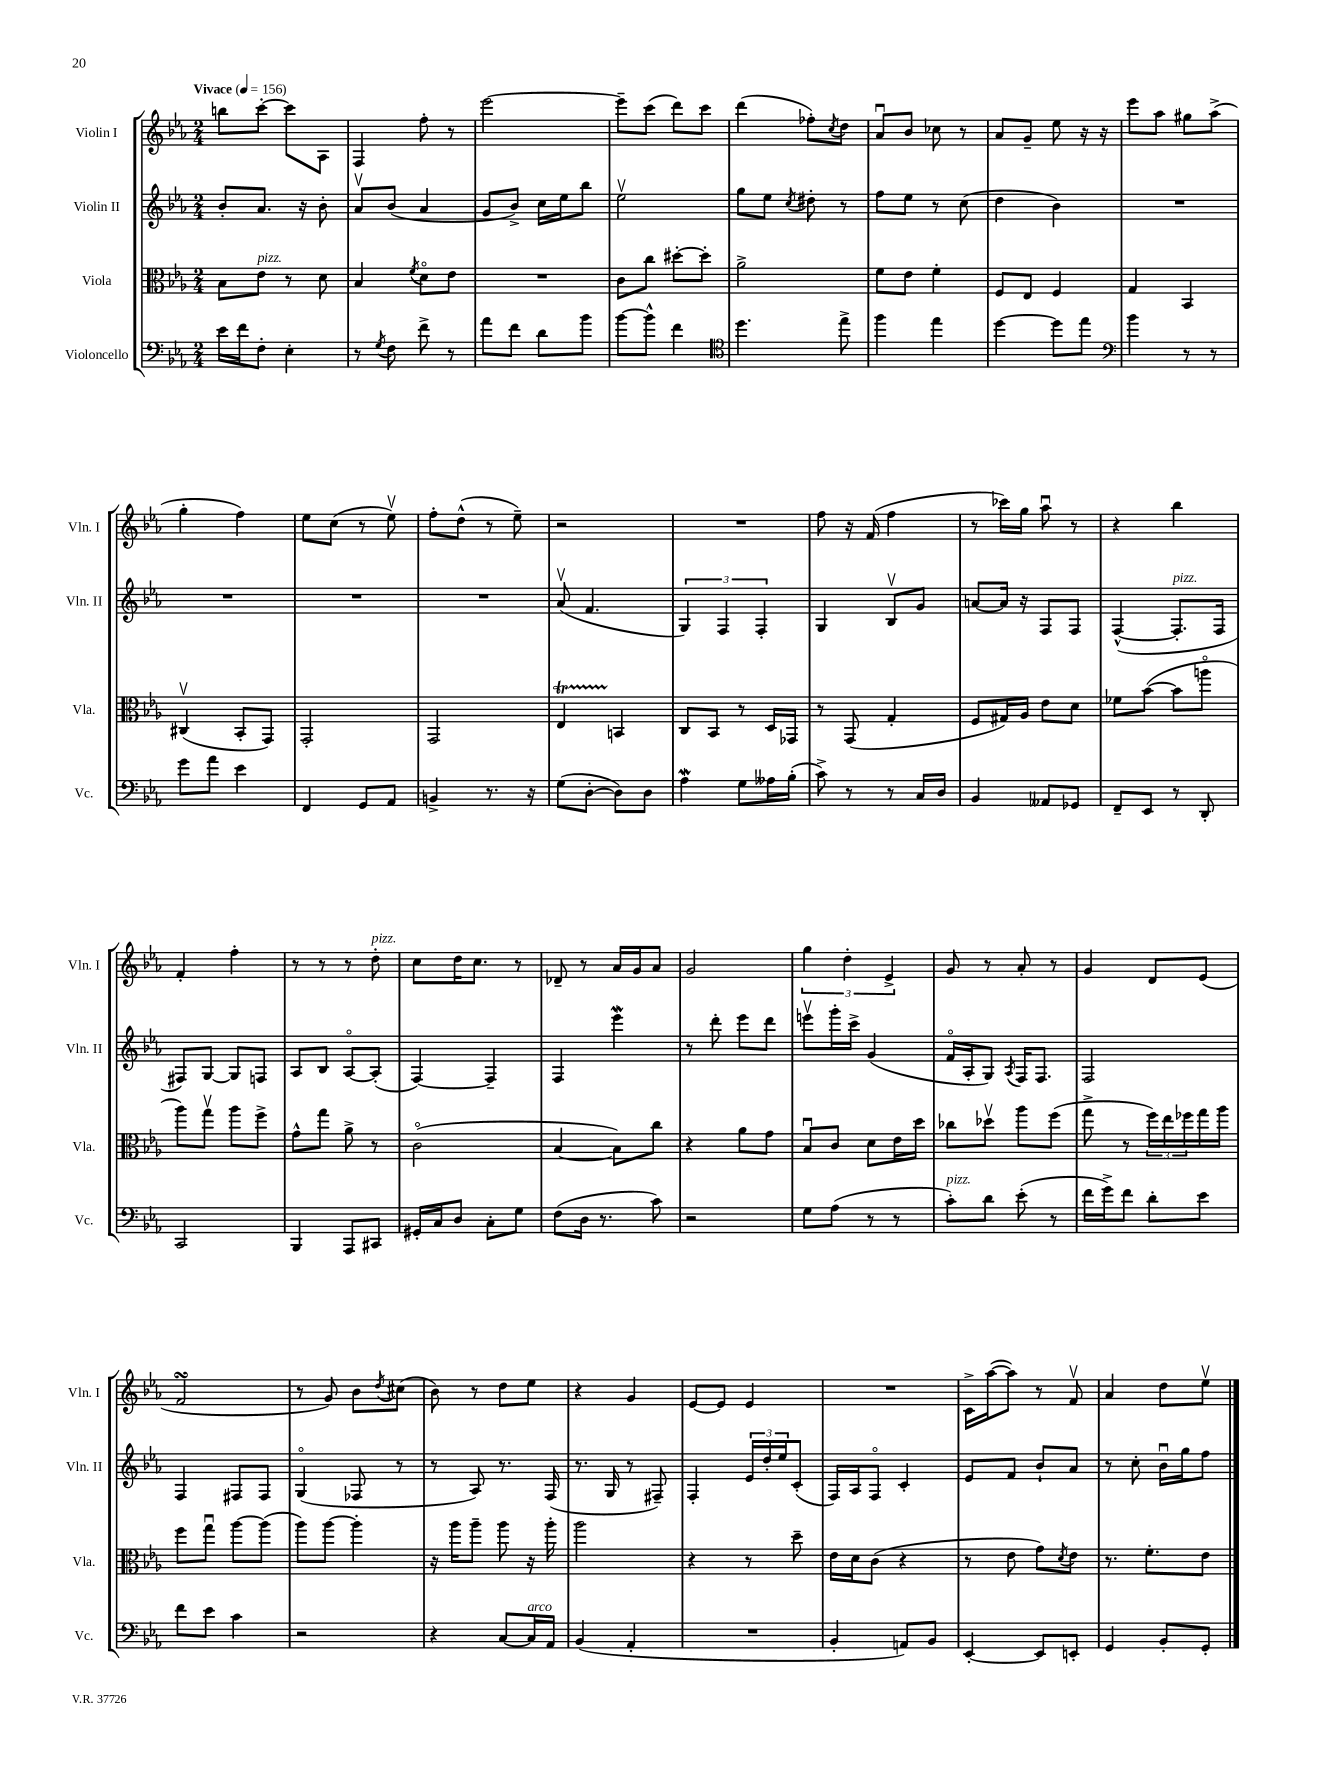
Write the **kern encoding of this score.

**kern	**kern	**kern	**kern
*part4	*part3	*part2	*part1
*staff4	*staff3	*staff2	*staff1
*I"Violoncello	*I"Viola	*I"Violin II	*I"Violin I
*I'Vc.	*I'Vla.	*I'Vln. II	*I'Vln. I
*clefF4	*clefC3	*clefG2	*clefG2
*k[b-e-a-]	*k[b-e-a-]	*k[b-e-a-]	*k[b-e-a-]
*M2/4	*M2/4	*M2/4	*M2/4
*MM156	*MM156	*MM156	*MM156
=1	=1	=1	=1
!	!	!	!LO:TX:a:B:t=Vivace
16e-\LL	8B-\L	8b-'/L	8bbn\L
16f\J	.	.	.
!	!LO:TX:a:i:t=pizz.	!	!
8F'\J	8e-\J	8.a-/J	[8ccc'\J
4E-'\	8r	.	8ccc\L]
.	.	16r	.
.	8d\	8b-'\	8A-\J
=2	=2	=2	=2
8r	4B-/	8a-v/L	4F/
8qG/	.	.	.
8F\	.	(8b-/J	.
.	8qf/	.	.
8f^\	8d\L	4a-/	8ff'\
8r	8e-\J	.	8r
=3	=3	=3	=3
8a-\L	2r	8g/L	[2eee-\
8f\J	.	8b-^/J)	.
8d\L	.	16cc\LL	.
.	.	16ee-\J	.
8b-\J	.	8bb-\J	.
=4	=4	=4	=4
[8b-\L	8c\L	2ee-v\	8eee-~\L]
8b-^^\J]	8cc\J	.	(8ccc\J
4f\	[8dd#X'\L	.	8ddd\L)
.	8dd#'\J]	.	8ccc\J
=5	=5	=5	=5
*clefC4	*	*	*
4.dd\	2a-^\	8gg\L	(4ddd\
.	.	8ee-\J	.
.	.	8qcc/	.
.	.	8dd#X'\	8ff-X'\L)
.	.	.	8qcc/
8ee-^\	.	8r	8dd\J
=6	=6	=6	=6
4ff\	8f\L	8ff\L	8a-u/L
.	8e-\J	8ee-\J	8b-/J
4ee-\	4f'\	8r	8cc-X\
.	.	(8cc\	8r
=7	=7	=7	=7
[4dd\	8F/L	4dd\	8a-/L
.	8E-/J	.	8g~/J
8dd\L]	4F/	4b-\)	8ee-\
8ee-\J	.	.	16r
.	.	.	16r
=8	=8	=8	=8
*clefF4	*	*	*
4b-\	4G/	2r	8eee-\L
.	.	.	8aa-\J
8r	4BB-/	.	8gg#X\L
8r	.	.	(8aa-^\J
!!LO:LB:g=z
=9	=9	=9	=9
8g\L	(4C#Xv/	2r	4gg'\
8a-\J	.	.	.
4e-\	8BB-'/L	.	4ff\)
.	8GG/J)	.	.
=10	=10	=10	=10
4FF/	2GG'/	2r	8ee-\L
.	.	.	(8cc\J
8GG/L	.	.	8r
8AA-/J	.	.	8ee-v\)
=11	=11	=11	=11
4BBn^/	2GG/	2r	8ff'\L
.	.	.	(8dd^^\J
8.r	.	.	8r
.	.	.	8ee-~\)
16r	.	.	.
=12	=12	=12	=12
(8G\L	4E-T/	(8a-v/	2r
[8D'\J	.	4.f/	.
8D\L])	4BBn/	.	.
8D\J	.	.	.
=13	=13	=13	=13
4A-w\	8C/L	6G/)	2r
.	8BB-/J	.	.
.	.	6F/	.
8G\L	8r	.	.
.	.	6F'/	.
16A--X\L	16D/LL	.	.
(16B-'\JJ	16GG-X/JJ	.	.
=14	=14	=14	=14
8c^\)	8r	4G/	8ff\
8r	(8GG/	.	16r
.	.	.	(16f/
8r	4G'/	8B-v/L	4ff\
16C/LL	.	8g/J	.
16D/JJ	.	.	.
=15	=15	=15	=15
4BB-/	8F/L	[8an/L	8r
.	16G#X/L)	16a/Jk]	16ccc-X\LL)
.	16A-/JJ	16r	16gg\JJ
8AA--X/L	8e-\L	8F/L	8aa-u\
8GG-X/J	8d\J	8F/J	8r
=16	=16	=16	=16
8FF~/L	8f-X\L	([4F^^/	4r
8EE-/J	([8b-\J	.	.
!	!	!LO:TX:a:i:t=pizz.	!
8r	8b-\L]	8.F'/L]	4bb-\
8DD'/	8aan\J	.	.
.	.	16F/Jk	.
!!LO:LB:g=z
=17	=17	=17	=17
2CC/	8aa-\L)	8F#X/L)	4f'/
.	8ggv\J	[8G/J	.
.	8aa-\L	8G/L]	4ff'\
.	8ff^\J	8Fn/J	.
=18	=18	=18	=18
4BBB-/	8g^^\L	8A-/L	8r
.	8gg\J	8B-/J	8r
8AAA-/L	8a-^\	[8A-/L	8r
!	!	!	!LO:TX:a:i:t=pizz.
8CC#X/J	8r	(8A-'/J]	8dd'\
=19	=19	=19	=19
16GG#X'/LL	(2c\	[4F/)	8cc\L
16C/J	.	.	.
8D/J	.	.	16dd\K
.	.	.	8.cc\J
8C'\L	.	4F~/]	.
8G\J	.	.	8r
=20	=20	=20	=20
(8F\L	[4B-/	4F/	8d-X~/
16D\Jk	.	.	8r
8.r	.	.	.
.	8B-\L])	4eee-w\	16a-/LL
.	.	.	16g/J
8c\)	8cc\J	.	8a-/J
=21	=21	=21	=21
2r	4r	8r	2g/
.	.	8ddd'\	.
.	8a-\L	8eee-\L	.
.	8g\J	8ddd\J	.
=22	=22	=22	=22
8G\L	8B-u/L	8eeenv\L	6gg\
(8A-\J	8c/J	16ggg'\L	.
.	.	.	6dd'\
.	.	16ccc^\JJ	.
8r	8d\L	(4g/	.
.	.	.	6e-^/
8r	16e-\L	.	.
.	16dd\JJ	.	.
=23	=23	=23	=23
!LO:TX:a:i:t=pizz.	!	!	!
8c'\L)	8cc-X\L	16f/LL	8g/
.	.	16A-'/J	.
8d\J	8dd-Xv\J	8G/J)	8r
.	.	8qA-/	.
(8e-'\	8aa-\L	16F/KL	8a-'/
.	.	8.F/J	.
8r	(8ff\J	.	8r
=24	=24	=24	=24
16f\LL	8gg^\	2F/	4g/
16g^\J)	.	.	.
8f\J	8r	.	.
8d'\L	24ff\LL)	.	8d/L
.	24ee-\	.	.
.	24ff-X\	.	.
8e-\J	16gg\	.	(8e-/J
.	16aa-\JJ	.	.
!!LO:LB:g=z
=25	=25	=25	=25
8f\L	8ff\L	4F/	2fsSSS/
8e-\J	8ggu\J	.	.
4c\	[8aa-\L	8F#X/L	.
.	(8aa-\J]	8F#/J	.
=26	=26	=26	=26
2r	8aa-\L)	(4G/	8r
.	[8aa-\J	.	8g/)
.	4aa-'\]	8F-X/	8b-\L
.	.	.	8qdd/
.	.	8r	(8cc#X\J
=27	=27	=27	=27
4r	16r	8r	8b-\)
.	16aa-\KL	.	.
.	8aa-~\J	8A-/)	8r
[8C/L	8aa-\	8.r	8dd\L
!LO:TX:a:i:t=arco	!	!	!
16C/L]	16r	.	8ee-\J
16AA-/JJ	16aa-'\	(16F/	.
=28	=28	=28	=28
(4BB-/	2aa-\	8.r	4r
.	.	16G/	.
4AA-'/	.	8r	4g/
.	.	8F#X~/)	.
=29	=29	=29	=29
2r	4r	4F'/	[8e-/L
.	.	.	8e-/J]
.	8r	24e-/LL	4e-/
.	.	24dd'/	.
.	.	24ee-/J	.
.	8dd~\	(8c'/J	.
=30	=30	=30	=30
4BB-'/	16e-\LL	16F/LL)	2r
.	16d\J	16A-/J	.
.	(8c\J	8F/J	.
8AAn/L)	4r	4c'/	.
8BB-/J	.	.	.
=31	=31	=31	=31
[4EE-'/	8r	8e-/L	16c^\LL
.	.	.	([16aa-\J
.	8e-\	8f/J	8aa-\J])
8EE-/L]	8g\L)	8b-`/L	8r
.	8qd/	.	.
8EEn'/J	8e-\J	8a-/J	8fv/
=32	=32	=32	=32
4GG/	8.r	8r	4a-/
.	.	8cc'\	.
.	8.f'\L	.	.
8BB-'/L	.	16b-u\LL	8dd\L
.	.	16gg\J	.
8GG'/J	8e-\J	8ff\J	8ee-v\J
==	==	==	==
*-	*-	*-	*-
